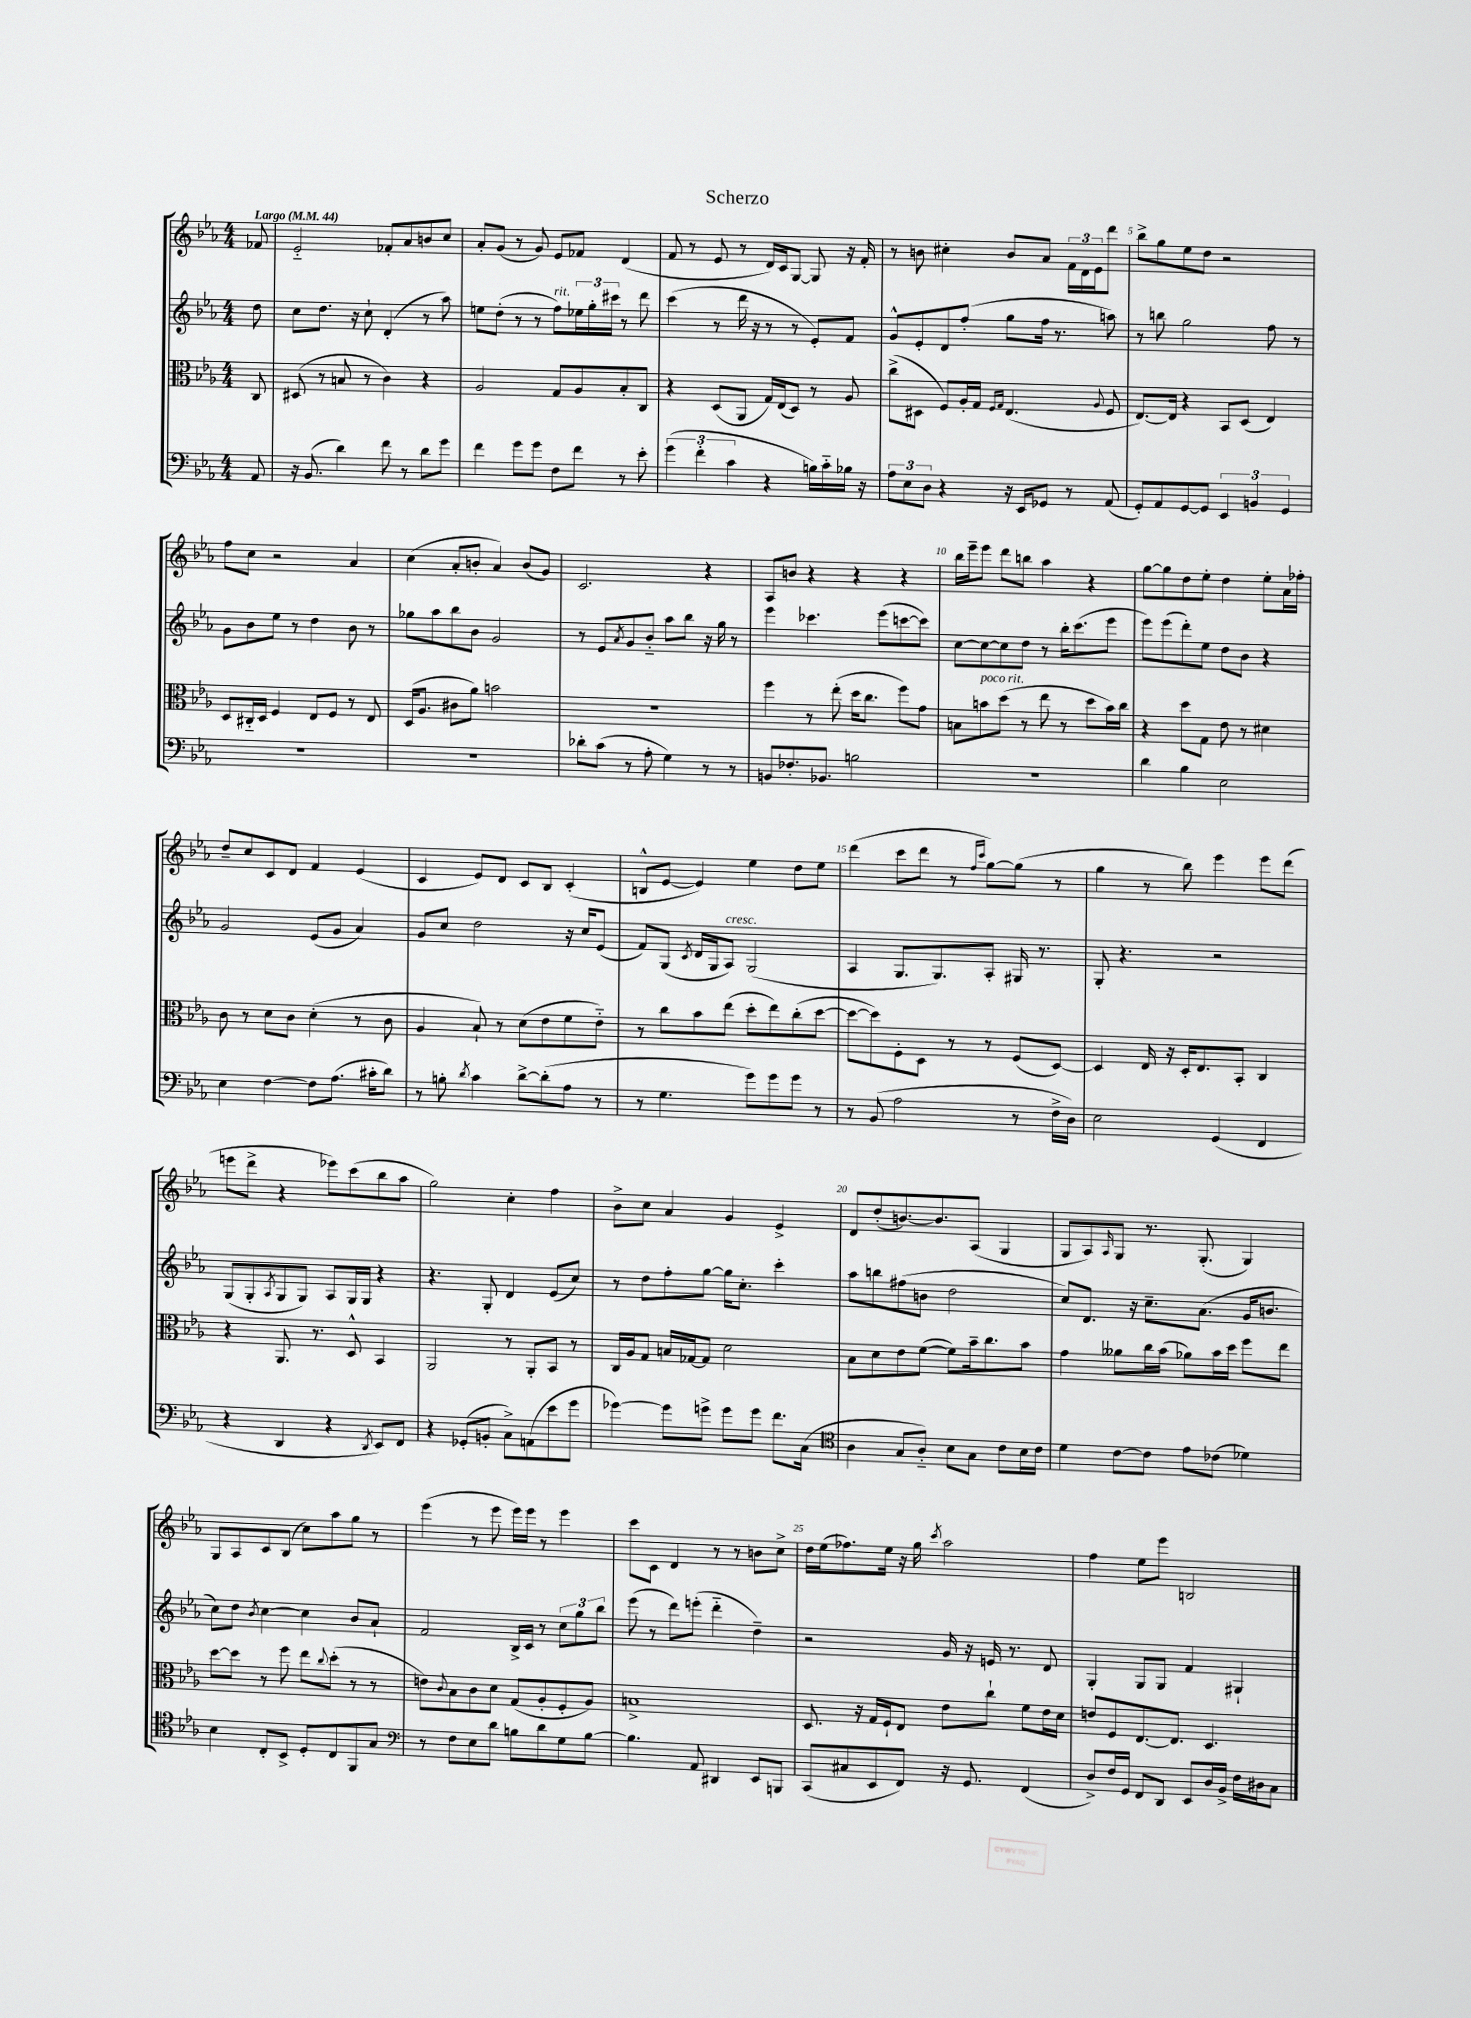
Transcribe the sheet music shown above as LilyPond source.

\header { title = "Scherzo" }
<<
\new StaffGroup <<
\new Staff = "s0" {
    \clef treble \key ees \major \numericTimeSignature \time 4/4 \partial 8 \tempo "Largo" 4 = 44
    fes'8 |
    ees'2-_ fes'8-. aes'8 b'8 c''8 |
    aes'8-. g'8( r8 g'8) ees'8 fes'8 d'4( |
    f'8 r8 ees'8 r8 d'16) c'16 g8~ g8 r16 f'16-. |
    r8 b'8 cis''4-. b'8 aes'8 \tuplet 3/2 { f'16 d'16 ees'16 } d'''8 |
    bes''8-> g''8 ees''8 d''8 r2 |
    f''8 c''8 r2 aes'4 |
    c''4( aes'8-. b'8-. aes'4) b'8( g'8) |
    c'2. r4 |
    aes8 b'8 r4 r4 r4 |
    bes''16 ees'''16-- ees'''8 d'''8 b''8 aes''4 r4 |
    g''8~ g''8 d''8 ees''8-. d''4 ees''8-. aes'16 fes''16-. |
    d''8-- c''8 c'8 d'8 f'4 ees'4( |
    c'4 ees'8) d'8 c'8 bes8 c'4-.( |
    b8-^ ees'8~ ees'4) ees''4 d''8 ees''8 |
    d'''4( c'''8 d'''8 r8 \grace { f''16 c'''16 } g''8~) g''8( r8 |
    g''4 r8 bes''8) ees'''4 ees'''8 d'''8( |
    e'''8 d'''8-> r4 ees'''8) c'''8( bes''8 aes''8 |
    g''2) c''4-. f''4 |
    bes'8-> c''8 aes'4 g'4 ees'4-> |
    d'8 d''8-.( b'8.~) b'8. aes8( g4 |
    g8 aes8) \grace { aes16 } g8 r8. g8.-.( g4) |
    g8 aes8 c'8 bes8( c''8) aes''8 g''8 r8 |
    ees'''4( r8 ees'''8 ees'''16) ees'''16 r8 ees'''4 |
    c'''8 c'8 d'4 r8 r8 b'8 c''8-> |
    d''16 ees''16( fes''8.) ees''16 r16 g''16 \acciaccatura { c'''8 } aes''2 |
    f''4 ees''8 ees'''8 b2 \bar "|." |
}
\new Staff = "s1" {
    \clef treble \key ees \major \numericTimeSignature \time 4/4 \partial 8
    d''8 |
    c''8 d''8. r16 c''8-! d'4-.( r8 aes''8) |
    e''8 d''8-.( r8 r8 f''8^\markup { \italic "rit." }) \tuplet 3/2 { ees''16 g''16-. cis'''16 } r8 d'''8 |
    c'''4( r8 d'''16 r16 r8 r8 ees'8-.) f'8 |
    g'8-^ ees'8-. d'8 f''8-.( g''8 f''16 r8. a''8) |
    r8 b''8 g''2 f''8 r8 |
    g'8 bes'8 ees''8 r8 d''4 bes'8 r8 |
    ges''8 aes''8 bes''8 bes'8 g'2 |
    r8 ees'8 \acciaccatura { aes'8 } g'8 bes'8-_ aes''8 bes''8 r16 g''16 r8 |
    ees'''4 ces'''4. ees'''8( c'''8~ c'''8) |
    c''8~ c''8~ c''8 d''8 r8 bes''16-. c'''8.( ees'''8 |
    ees'''8) ees'''8( d'''8-.) ees''8 d''8 bes'8 r4 |
    g'2 ees'8( g'8 aes'4) |
    g'8 c''8 d''2 r16 c''16 ees'8( |
    f'8) g8( \acciaccatura { c'8 } d'16 g16 aes8^\markup { \italic "cresc." }) g2( |
    aes4 g8. g8.) aes8-. gis16 r8. |
    g8-. r4. r2 |
    g8( g8-. \acciaccatura { aes8 } g8 g8) aes8 g16 g16 r4 |
    r4. g8-. d'4 ees'8( c''8) |
    r8 d''8 f''8-. g''8~ g''16 c''8.-. c'''4-. |
    aes''8 b''8 fis''8( b'8 d''2 |
    c''8) d'8. r16 c''8.-- aes'8.( g'16 b'8. |
    c''8) d''8 \acciaccatura { bes'8 } c''4~ c''4 bes'8 aes'8-! |
    f'2 bes16-> c'16 r8 \tuplet 3/2 { c''8 g''8 bes''8 } |
    ees'''8( r8 d'''8) e'''8-.( d'''4-_ d''4--) |
    r2 g'16 r16 e'16 r8. d'8 |
    g4-. g8 g8 f'4 gis4-! \bar "|." |
}
\new Staff = "s2" {
    \clef alto \key ees \major \numericTimeSignature \time 4/4 \partial 8
    c8 |
    dis8( r8 b8 r8 c'4) r4 |
    aes2 g8 aes8 bes8-. c8 |
    r4 d8( aes,8 g16) ees16( d8) r8 aes8 |
    c''8->( dis8 f8) aes16-. g16 \grace { f16 g16 } ees4.( \appoggiatura { aes8 } f8 |
    ees8.~) ees16 r4 bes,8 d8( ees4) |
    d8 cis16-_ d16 f4 ees8 f8 r8 ees8 |
    d16( aes8. cis'8 aes'8) b'2 |
    R1 |
    f''4 r8 ees''8-.( d''16 c''8. f''8) g'8 |
    b8 b'8^\markup { \italic "poco rit." } d''8( r8 ees''8 r8 d''8 b'16) c''16 |
    r4 d''8 g8 ees'8 r8 dis'4 |
    c'8 r8 d'8 c'8 d'4-.( r8 c'8 |
    aes4 bes8-!) r8 d'8( ees'8 f'8 ees'8-_) |
    r8 c''8 bes'8 ees''8( d''8-. ees''8) c''8-.( d''8~ |
    d''8~ d''8) f8-. d8 r8 r8 f8( d8~) |
    d4 ees16 r16 d16-. ees8. bes,8-. c4 |
    r4 aes,8. r8. d8-^ bes,4 |
    aes,2 r8 aes,8-. bes,8 r8 |
    c16 aes16 g8 b16 ges16~ ges8 d'2 |
    bes8 d'8 ees'8 f'8~( f'8) bes'16-- c''8. bes'8 |
    g'4 aeses'8 c''16 bes'16( aes'8) bes'16 d''16 f''8 ees''8 |
    d''8~ d''8 r8 f''8 ees''8 \appoggiatura { c''8 } d''8-.( r8 r8 |
    e'8) \appoggiatura { c'8 } bes8 c'8 d'8 g8( aes8-. f8-. aes8) |
    b1-> |
    d8. r16 g16 f16-! ees8 ees'8 c''8-! f'8 ees'16 d'16 |
    e'8 f8 ees8.~ ees8. d4. \bar "|." |
}
\new Staff = "s3" {
    \clef bass \key ees \major \numericTimeSignature \time 4/4 \partial 8
    aes,8 |
    r16 bes,8.( d'4) f'8 r8 d'8 g'8 |
    f'4 g'8 g'8 f8 f'8 r8 ees'8-. |
    \tuplet 3/2 { g'4( f'4-. c'4 } r4 b16) c'16-_ bes16 r16 |
    \tuplet 3/2 { aes8 ees8 d8 } r4 r16 ees,16 ges,8 r8 aes,8( |
    g,8-.) aes,8 g,8~ g,8 \tuplet 3/2 { ees,4 b,4 g,4 } |
    R1 |
    R1 |
    des'8-. c'8( r8 aes8-. g4) r8 r8 |
    b,8 fes8.-. bes,8. b2 |
    R1 |
    d'4 bes4 ees2 |
    ees4 f4~ f8 aes8.( cis'16-. d'8) |
    r8 b8-. \acciaccatura { d'8 } c'4 d'8~-> d'8-.( aes8 r8 |
    r8 g4. g'8) g'8 g'8 r8 |
    r8 bes,8( aes2 r8 f16-> d16) |
    ees2 g,4( f,4 |
    r4 d,4 r4 \acciaccatura { d,8 } ees,8) f,8 |
    r4 ges,8-.( b,8-. c8->) a,8( ees'8 g'8 |
    ges'4~) ges'8 g'8-> g'8 g'8 f'8. c16( |
    \clef tenor aes4 g8 aes8-_) bes8 g8 c'8 bes16 c'16 |
    d'4 c'8~ c'8 ees'8 ces'8( des'4) |
    bes4 c8-. bes,8-> d8-. c8 f,8 g8 |
    \clef bass r8 f8 ees8 d'8 b8 d'8 g8 b8~ |
    b4. aes,8 dis,4 ees,8 b,,8 |
    c,8( cis8 ees,8 f,8) r16 g,8. f,4( |
    d8->) f16 g,16 f,8 d,8 ees,8 d16 bes,16-> f16 dis16 c8 \bar "|." |
}
>>
>>
\layout { \context { \Score \override BarNumber.break-visibility = ##(#f #t #t) barNumberVisibility = #(every-nth-bar-number-visible 5) } }
